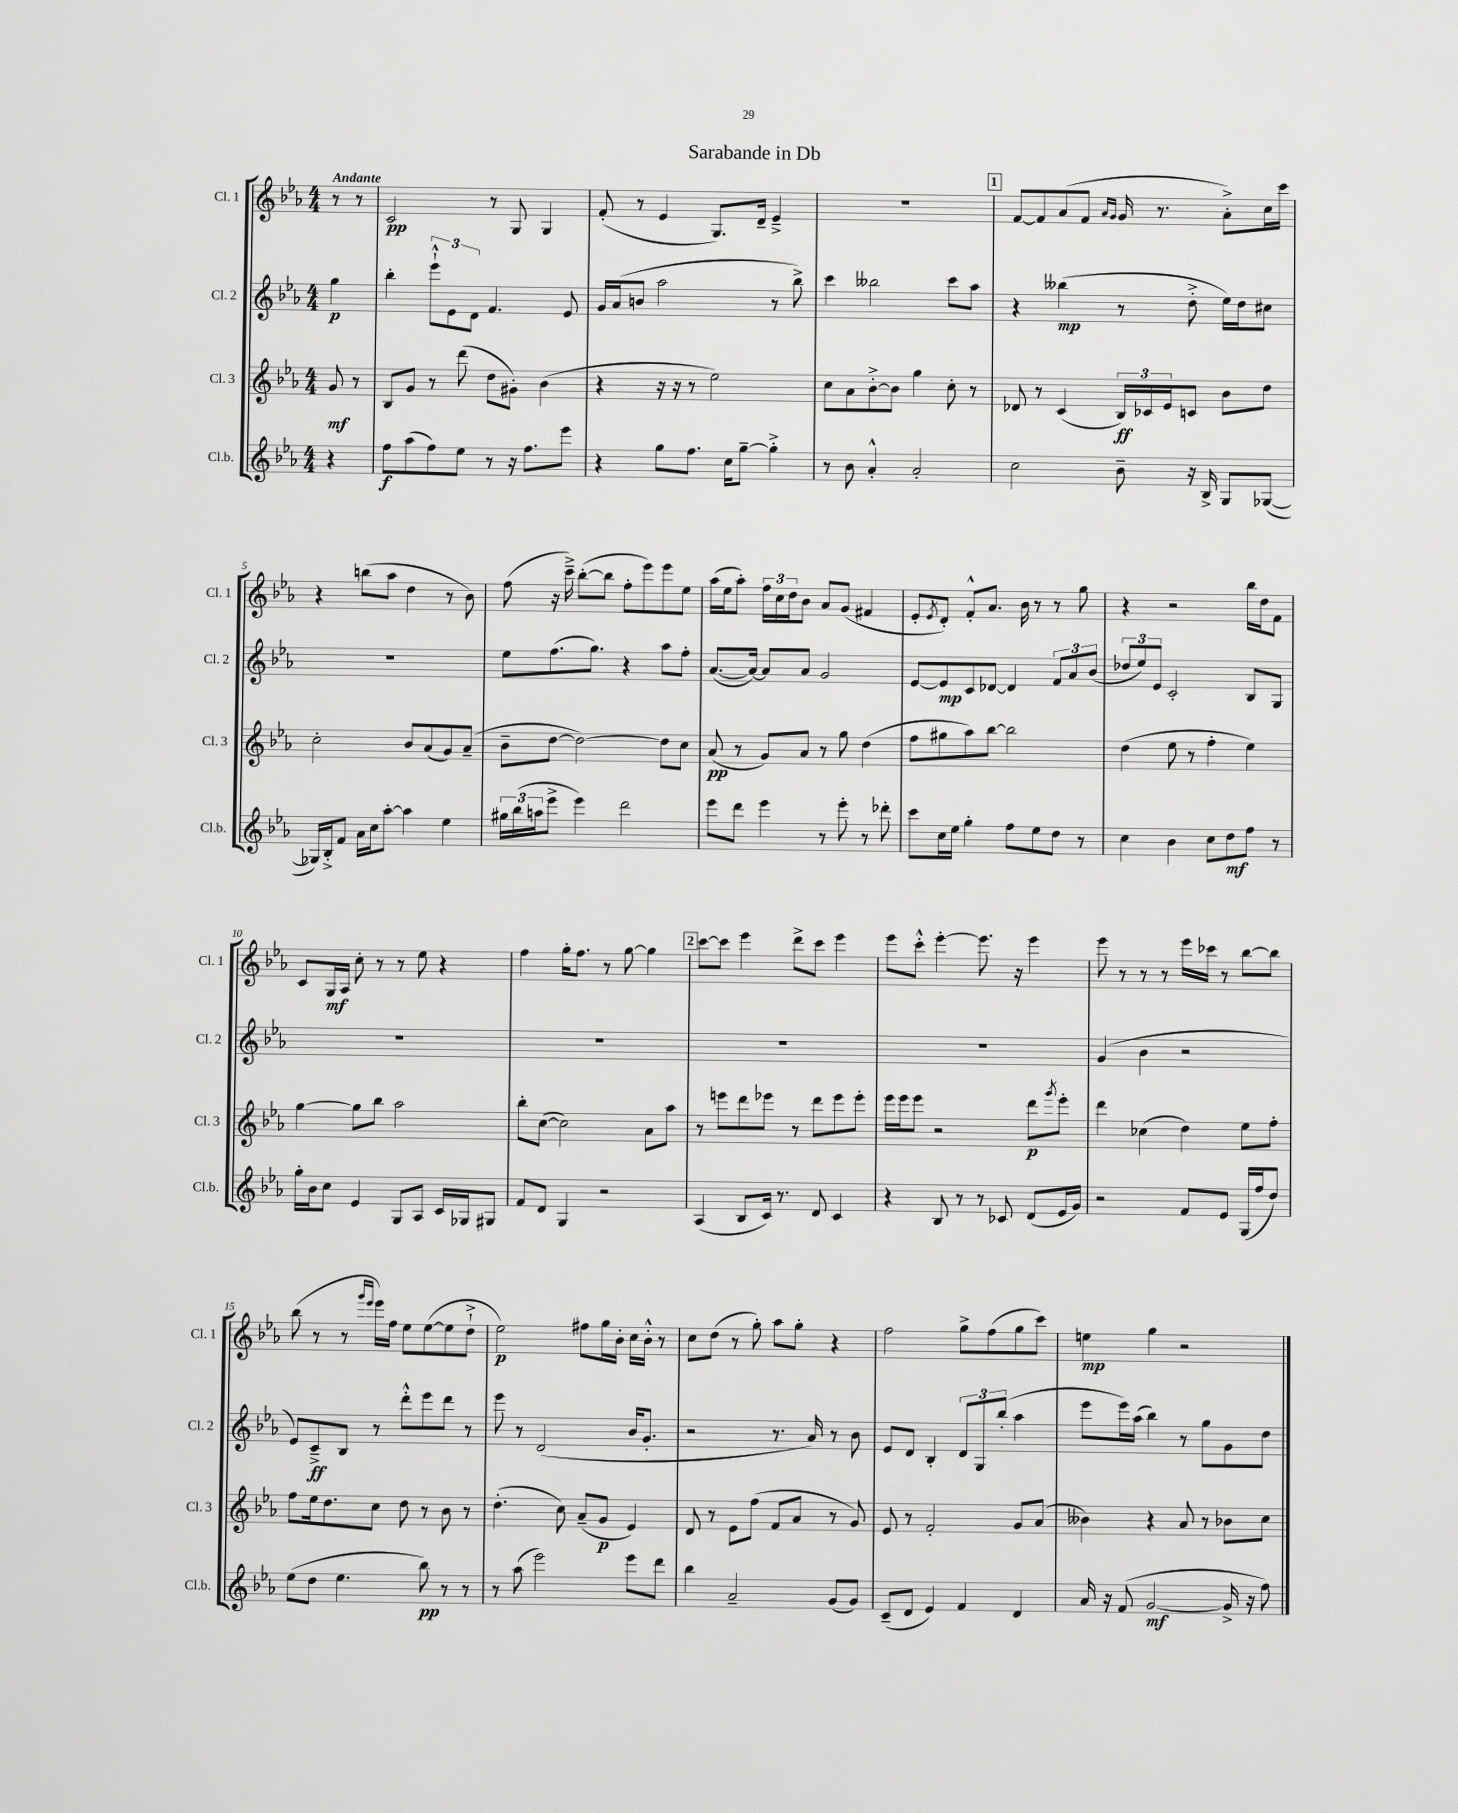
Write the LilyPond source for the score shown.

\header { title = "Sarabande in Db" }
<<
\new StaffGroup <<
\new Staff = "s0" \with { instrumentName = "Cl. 1" shortInstrumentName = "Cl. 1" } {
    \clef treble \key ees \major \numericTimeSignature \time 4/4 \partial 4 \tempo "Andante"
    r8 r8 |
    c'2\pp r8 g8 g4 |
    f'8-.( r8 ees'4 g8.) d'16-- ees'4---> |
    R1 |
    \mark \markup { \box "1" } f'8~ f'8 aes'8( f'8 \grace { aes'16 g'16 } g'16 r8. aes'8-.->) c''16 c'''16 |
    r4 b''8( aes''8 d''4 r8 bes'8) |
    f''8( r16 c'''16--->) bes''8~-.( bes''8 f''8-. ees'''8) ees'''8 ees''8 |
    aes''16( ees''16 aes''8-.) \tuplet 3/2 { f''16 c''16 d''16 } bes'8 aes'8 g'8( fis'4 |
    ees'8-. \acciaccatura { ees'8 } d'8-.) f'8-.-^ aes'8. bes'16 r8 r8 g''8 |
    r4 r2 bes''16 d''16 f'8 |
    c'8 g16\mf aes16 c''8-. r8 r8 ees''8 r4 |
    f''4 g''16-. f''8. r8 g''8~ g''4 |
    \mark \markup { \box "2" } c'''8~ c'''8 ees'''4 d'''8-> c'''8 ees'''4 |
    ees'''8 c'''8-.-^ ees'''4~-. ees'''8. r16 ees'''4 |
    ees'''8 r8 r8 r8 ees'''16 ces'''16 r8 bes''8~ bes''8 |
    bes''8( r8 r8 \grace { g'''16 ees'''16 } ees'''16) f''16 ees''8 ees''8~( ees''8 d''8-!-> |
    ees''2\p) fis''8 g''16 bes'16-. c''16 bes'16-.-^ r8 |
    c''8 d''8( r8 g''8-.) aes''8 g''8-. r4 |
    f''2 g''8-> f''8( g''8 c'''8) |
    e''4\mp g''4 r2 \bar "|." |
}
\new Staff = "s1" \with { instrumentName = "Cl. 2" shortInstrumentName = "Cl. 2" } {
    \clef treble \key ees \major \numericTimeSignature \time 4/4 \partial 4
    g''4\p |
    bes''4-. \tuplet 3/2 { ees'''8-!-^ ees'8 d'8 } f'4. ees'8 |
    g'16 aes'16( b'8 aes''2 r8 bes''8->) |
    c'''4 beses''2 c'''8 aes''8 |
    \mark \markup { \box "1" } r4 beses''4\mp( r8 d''8-.-> ees''16) d''16 cis''8 |
    R1 |
    ees''8 f''8.( g''8.) r4 aes''8 f''8-. |
    aes'8.~( aes'16~) aes'8 aes'8 g'2 |
    ees'8~ ees'8\mp c'8 des'8~ des'4 \tuplet 3/2 { f'8 aes'8 bes'8( } |
    \tuplet 3/2 { des''8 ees''8) ees'8 } c'2-. bes8 g8 |
    R1 |
    R1 |
    \mark \markup { \box "2" } R1 |
    R1 |
    g'4( bes'4 r2 |
    ees'8) c'8--->\ff bes8 r8 d'''8-.-^ ees'''8 d'''8 r8 |
    ees'''8 r8 d'2( bes'16 g'8.-. |
    r2 r8. aes'16) r8 bes'8 |
    ees'8 d'8 bes4-. \tuplet 3/2 { d'8 g8 bes''8-.( } aes''4 |
    ees'''8 ees'''16) aes''16( bes''4) r8 g''8 g'8 d''8 \bar "|." |
}
\new Staff = "s2" \with { instrumentName = "Cl. 3" shortInstrumentName = "Cl. 3" } {
    \clef treble \key ees \major \numericTimeSignature \time 4/4 \partial 4
    g'8\mf r8 |
    bes8 g'8 r8 d'''8( d''8 gis'8-.) bes'4( |
    r4 r16 r16 r8 ees''2) |
    c''8 aes'8 bes'8~-.-> bes'8 g''4 c''8-. r8 |
    \mark \markup { \box "1" } des'8 r8 c'4( \tuplet 3/2 { bes16\ff) ces'16 ees'16 } c'8 bes'8 d''8 |
    c''2-. bes'8 aes'8( g'8) aes'8--( |
    bes'8-- d''8~ d''2~) d''8 c''8 |
    aes'8\pp( r8 g'8) aes'8 r8 g''8 d''4( |
    f''8 gis''8 aes''8) bes''8~ bes''2 |
    d''4( ees''8 r8 f''4-. ees''4) |
    g''4~ g''8 bes''8 aes''2 |
    bes''8-. c''8~( c''2) aes'8 aes''8 |
    \mark \markup { \box "2" } r8 e'''8 d'''8 ees'''8 r8 d'''8 ees'''8 ees'''8-. |
    ees'''16 ees'''16 ees'''8 r2 d'''8\p \acciaccatura { g'''8 } ees'''8-. |
    d'''4 ces''4( d''4) ees''8 f''8-. |
    f''8 ees''16 d''8. c''8 d''8 r8 bes'8 r8 |
    d''4.-.( c''8) aes'8--( g'8\p ees'4) |
    d'8 r8 ees'8 f''8( f'8 aes'8 r8 g'8) |
    ees'8 r8 f'2-. g'8 aes'8( |
    beses'4) r4 aes'8 r8 bes'8 c''8 \bar "|." |
}
\new Staff = "s3" \with { instrumentName = "Cl.b." shortInstrumentName = "Cl.b." } {
    \clef treble \key ees \major \numericTimeSignature \time 4/4 \partial 4
    r4 |
    f''8\f aes''8( f''8) ees''8 r8 r16 f''8. ees'''8 |
    r4 g''8 f''8. c''16 g''8~-- g''4-.-> |
    r8 bes'8 aes'4-.-^ aes'2-. |
    \mark \markup { \box "1" } c''2 bes'8-- r16 bes16-> g8 ges8~( |
    ges16) bes16-.-> f'8 aes'16 c''16 aes''8~-. aes''4 ees''4 |
    \tuplet 3/2 { gis''16 bes''16( a''16 } ees'''8-> ees'''4) d'''2 |
    ees'''8 d'''8 ees'''4 r8 ees'''8-. r8 des'''8-. |
    c'''8 c''16 ees''16 g''4-. f''8 ees''8 d''8 r8 |
    c''4 bes'4 c''8 d''8\mf f''8 r8 |
    g''16-. bes'16 c''8 ees'4 g8 aes8 c'16 ges16 gis8 |
    f'8 d'8 g4 r2 |
    \mark \markup { \box "2" } aes4( bes8 c'16) r8. d'8 c'4 |
    r4 bes8 r8 r8 ces'8 d'8( ees'16 g'16) |
    r2 f'8 ees'8 g16( f''16 d''8) |
    ees''8( d''8 ees''4. bes''8\pp) r8 r8 |
    r8 aes''8( ees'''2) ees'''8 d'''8 |
    bes''4 aes'2-- g'8( g'8) |
    c'8--( d'8 ees'4) f'4 d'4 |
    aes'16 r16 f'8( g'2~\mf g'16-> r16 f''8) \bar "|." |
}
>>
>>
